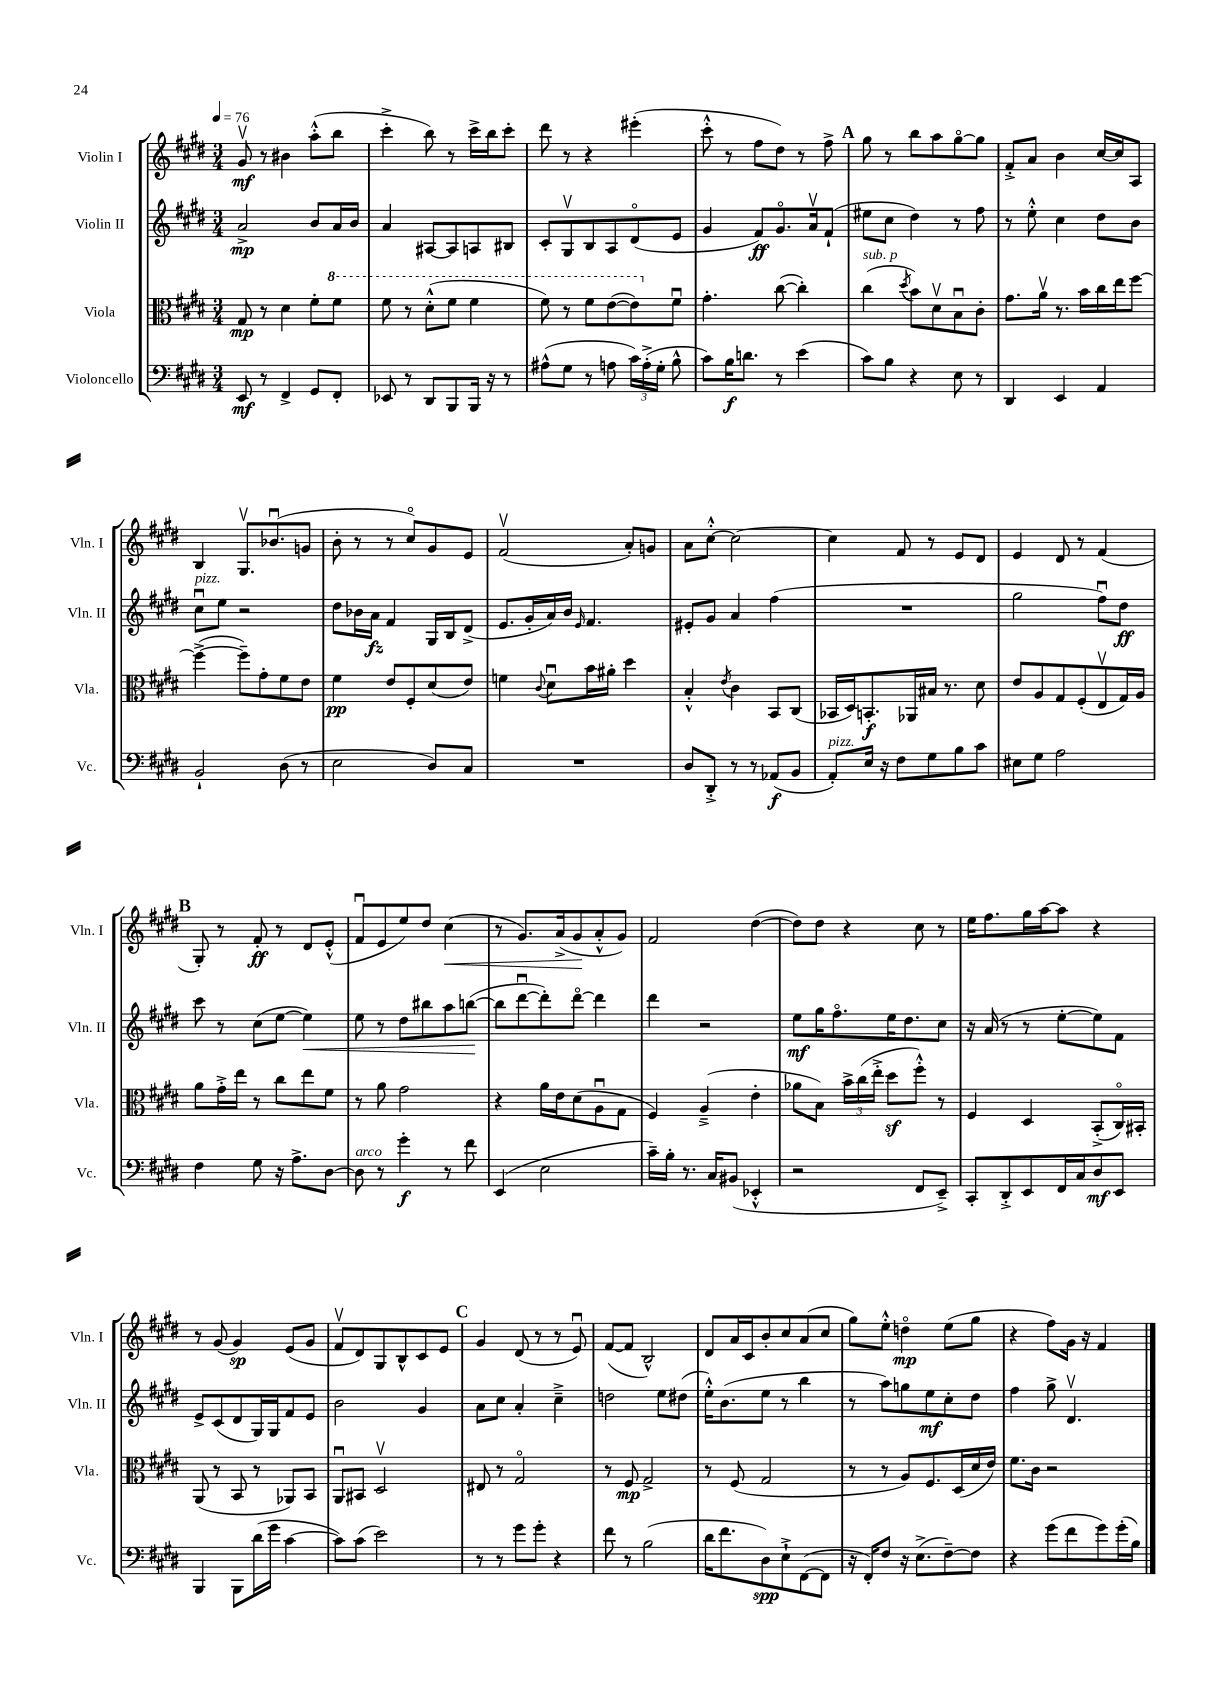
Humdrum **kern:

**kern	**dynam	**kern	**dynam	**kern	**dynam	**kern	**dynam
*part4	*part4	*part3	*part3	*part2	*part2	*part1	*part1
*staff4	*staff4	*staff3	*staff3	*staff2	*staff2	*staff1	*staff1
*I"Violoncello	*	*I"Viola	*	*I"Violin II	*	*I"Violin I	*
*I'Vc.	*	*I'Vla.	*	*I'Vln. II	*	*I'Vln. I	*
*clefF4	*	*clefC3	*	*clefG2	*	*clefG2	*
*k[f#c#g#d#]	*	*k[f#c#g#d#]	*	*k[f#c#g#d#]	*	*k[f#c#g#d#]	*
*M3/4	*	*M3/4	*	*M3/4	*	*M3/4	*
*MM76	*	*MM76	*	*MM76	*	*MM76	*
=1	=1	=1	=1	=1	=1	=1	=1
8EE/	mf	8G#/	mp	2a^/	mp	8g#v/	mf
8r	.	8r	.	.	.	8r	.
4FF#^/	.	4d#\	.	.	.	4b#X\	.
8GG#/L	.	8f#'\L	.	8b/L	.	(8aa'^^\L	.
*	*	*8va	*	*	*	*	*
8FF#'/J	.	8ff#\J	.	16a/L	.	8bb\J	.
.	.	.	.	16b/JJ	.	.	.
=2	=2	=2	=2	=2	=2	=2	=2
8EE-X/	.	8ff#\	.	4a/	.	4ccc#'^\	.
8r	.	8r	.	.	.	.	.
8DD#/L	.	(8dd#'^^\L	.	[8A#X/L	.	8bb\)	.
8BBB/	.	8ff#\J	.	8A#/]	.	8r	.
16BBB/Jk	.	4ff#\	.	8An/	.	16ccc#^\LL	.
16r	.	.	.	.	.	16bb\J	.
8r	.	.	.	8B#X/J	.	8ccc#'\J	.
=3	=3	=3	=3	=3	=3	=3	=3
(8A#X^^\L	.	8ff#\)	.	8c#'/L	.	8ddd#\	.
8G#\J	.	8r	.	8G#v/	.	8r	.
8r	.	8ff#\L	.	8B/	.	4r	.
8An\	.	([8ee\	.	8A/	.	.	.
24c#\LL)	.	8ee\])	.	(8d#/	.	(4eee#X'\	.
(24A'^\	.	.	.	.	.	.	.
24G#'\JJ	.	.	.	.	.	.	.
*	*	*X8va	*	*	*	*	*
8B^^\	.	8f#u\J	.	8e/J	.	.	.
=4	=4	=4	=4	=4	=4	=4	=4
8c#\L)	.	4.g#'\	.	4g#/	.	8ccc#'^^\	.
16B\K	f	.	.	.	.	8r	.
8.dn\J	.	.	.	.	.	.	.
.	.	.	.	8f#/L)	ff	8ff#\L	.
8r	.	([8cc#\	.	8.g#/	.	8dd#\J)	.
(4e\	.	4cc#'\])	.	.	.	8r	.
.	.	.	.	16av/k	.	.	.
.	.	.	.	(8f#`/J	.	8ff#^\	.
!!LO:REH:place=s1:t=A
=5	=5	=5	=5	=5	=5	=5	=5
!	!	!LO:TX:a:i:t=sub. p	!	!	!	!	!
8c#\L)	.	(4cc#\	.	8ee#X\L	.	8gg#\	.
8B\J	.	.	.	8cc#\J	.	8r	.
.	.	8qdd#/	.	.	.	.	.
4r	.	8b\L)	.	4dd#\)	.	8bb\L	.
.	.	8d#v\	.	.	.	8aa\	.
8E\	.	8Bu\	.	8r	.	[8gg#\	.
8r	.	8c#'\J	.	8ff#\	.	8gg#\J]	.
=6	=6	=6	=6	=6	=6	=6	=6
4DD#/	.	8.g#\L	.	8r	.	8f#'^/L	.
.	.	.	.	8ee'^^\	.	8a/J	.
.	.	16av\Jk	.	.	.	.	.
4EE/	.	8.r	.	4cc#\	.	4b\	.
.	.	16b\LL	.	.	.	.	.
4AA/	.	16cc#\	.	8dd#\L	.	[16cc#/LL	.
.	.	16ee\J	.	.	.	16cc#/J]	.
.	.	[8ff#\J	.	8b\J	.	8A/J	.
!!LO:LB:g=z
=7	=7	=7	=7	=7	=7	=7	=7
!	!	!	!	!LO:TX:a:i:t=pizz.	!	!	!
2BB`/	.	(4ff#^\_	.	8cc#u\L	.	4B/	.
.	.	.	.	8ee\J	.	.	.
.	.	8ff#~\L])	.	2r	.	8.G#v/L	.
.	.	8g#'\	.	.	.	.	.
.	.	.	.	.	.	(8.b-Xu/	.
(8D#\	.	8f#\	.	.	.	.	.
8r	.	8e\J	.	.	.	8gn/J	.
=8	=8	=8	=8	=8	=8	=8	=8
2E\	.	4f#\	pp	8dd#\L	.	8b'\	.
.	.	.	.	16b-X\L	.	8r	.
.	.	.	.	16a\JJ	fz	.	.
.	.	8e/L	.	4f#/	.	8r	.
.	.	8F#'/	.	.	.	8cc#/L)	.
8D#/L)	.	(8d#/	.	16G#/LL	.	8g#/	.
.	.	.	.	16B/J	.	.	.
8C#/J	.	8e/J)	.	(8d#^/J	.	8e/J	.
=9	=9	=9	=9	=9	=9	=9	=9
2.r	.	4fn\	.	8.e/L	.	(2f#v/	.
.	.	.	.	16g#'/L	.	.	.
.	.	8qqc#/	.	.	.	.	.
.	.	8d#u\L	.	16a/)	.	.	.
.	.	.	.	16b/JJ	.	.	.
.	.	.	.	16qqe/	.	.	.
.	.	16b\L	.	4.f#/	.	.	.
.	.	16a#X'\JJ	.	.	.	.	.
.	.	4dd#\	.	.	.	8a'/L)	.
.	.	.	.	.	.	8gn/J	.
=10	=10	=10	=10	=10	=10	=10	=10
8D#/L	.	4B'^^/	.	8e#X'/L	.	8a\L	.
8DD#'^/J	.	.	.	8g#/J	.	[8cc#'^^\J	.
.	.	8qe/	.	.	.	.	.
8r	.	4c#\	.	4a/	.	2cc#\_	.
8r	.	.	.	.	.	.	.
(8AA-X/L	f	8BB/L	.	(4ff#\	.	.	.
8BB/J	.	(8C#/J	.	.	.	.	.
=11	=11	=11	=11	=11	=11	=11	=11
!LO:TX:a:i:t=pizz.	!	!	!	!	!	!	!
8AA'/L)	.	16BB-X/LL	.	2.r	.	4cc#\]	.
.	.	16D#/J)	.	.	.	.	.
16E/Jk	.	8.BBn'/	f	.	.	.	.
16r	.	.	.	.	.	.	.
8F#\L	.	.	.	.	.	8f#/	.
.	.	16AA-X/L	.	.	.	.	.
8G#\	.	16B#X/JJ	.	.	.	8r	.
.	.	8.r	.	.	.	.	.
8B\	.	.	.	.	.	8e/L	.
8c#\J	.	8d#\	.	.	.	8d#/J	.
=12	=12	=12	=12	=12	=12	=12	=12
8E#X\L	.	8e/L	.	2gg#\	.	4e/	.
8G#\J	.	8A/	.	.	.	.	.
2A\	.	8G#/	.	.	.	8d#/	.
.	.	(8F#'/	.	.	.	8r	.
.	.	8Ev/	.	8ff#u\L)	.	(4f#/	.
.	.	16G#/L)	.	8dd#\J	ff	.	.
.	.	16A/JJ	.	.	.	.	.
!!LO:LB:g=z
!!LO:REH:place=s1:t=B
=13	=13	=13	=13	=13	=13	=13	=13
4F#\	.	8a\L	.	8ccc#\	.	8G#'/)	.
.	.	16g#'^\L	.	8r	.	8r	.
.	.	16ee\JJ	.	.	.	.	.
8G#\	.	8r	.	(8cc#\L	.	8f#'/	ff
16r	.	8cc#\L	.	[8ee\J	.	8r	.
8.A^\L	.	.	.	.	.	.	.
!	!	!	!	!	!LO:HP:b	!	!
.	.	8ee\	.	4ee\])	<	8d#/L	.
[8D#\J	.	8f#\J	.	.	.	(8e'^^/J	.
=14	=14	=14	=14	=14	=14	=14	=14
!LO:TX:a:i:t=arco	!	!	!	!	!	!	!
8D#\]	.	8r	.	8ee\	.	8f#u/L	.
8r	.	8a\	.	8r	.	8e/	.
4g#'\	f	2g#\	.	8dd#\L	.	8ee/)	.
.	.	.	.	8bb#X\	.	8dd#/J	.
!	!	!	!	!	!	!	!LO:HP:b
8r	.	.	.	8aa\	.	(4cc#\	<
8f#\	.	.	.	([8bbn\J	.	.	.
.	.	.	.	.	[	.	.
=15	=15	=15	=15	=15	=15	=15	=15
(4EE/	.	4r	.	8bb\L]	.	8r	.
.	.	.	.	[8ddd#u\	.	8.g#/L)	.
2E\	.	16a\LL	.	8ddd#'\])	.	.	.
.	.	16e\J	.	.	.	(16a^/k	.
.	.	(8d#\	.	[8ddd#\J	.	8g#/	.
.	.	8Au\	.	4ddd#\]	.	8a'^^/	[
.	.	8G#\J	.	.	.	8g#/J)	.
=16	=16	=16	=16	=16	=16	=16	=16
16c#~\LL)	.	4F#/)	.	4ddd#\	.	2f#/	.
16B'\JJ	.	.	.	.	.	.	.
8.r	.	.	.	.	.	.	.
.	.	(4A~^/	.	2r	.	.	.
16C#/KL	.	.	.	.	.	.	.
(8BB#X/J	.	.	.	.	.	.	.
4EE-X'^^/	.	4e'\	.	.	.	([4dd#\	.
=17	=17	=17	=17	=17	=17	=17	=17
2r	.	8a-X\L	.	8ee\L	mf	8dd#\L])	.
.	.	8B\J)	.	16gg#\K	.	8dd#\J	.
.	.	.	.	8.ff#\	.	.	.
.	.	24b^\LL	.	.	.	4r	.
.	.	(24cc#\	.	.	.	.	.
.	.	24ee'^\JJ	.	.	.	.	.
.	.	8dd#z\L	.	16ee\K	.	.	.
.	.	.	.	8.dd#\	.	.	.
8FF#/L	.	8ff#'^^\J)	.	.	.	8cc#\	.
8EE~^/J)	.	8r	.	8cc#\J	.	8r	.
=18	=18	=18	=18	=18	=18	=18	=18
8CC#'/L	.	4F#/	.	16r	.	16ee\KL	.
.	.	.	.	(16a/	.	8.ff#\	.
8DD#'^/	.	.	.	8r	.	.	.
8EE/	.	4D#/	.	8r	.	16gg#\L	.
.	.	.	.	.	.	[16aa\J	.
16FF#/L	.	.	.	[8ee'\L	.	8aa\J]	.
16C#/J	.	.	.	.	.	.	.
8D#/	mf	(8BB'^/L	.	8ee\])	.	4r	.
8EE/J	.	16C#/L)	.	8f#\J	.	.	.
.	.	16BB#X'/JJ	.	.	.	.	.
!!LO:LB:g=z
=19	=19	=19	=19	=19	=19	=19	=19
4BBB/	.	(8AA/	.	8e^/L	.	8r	.
.	.	8r	.	(8c#/	.	(8g#/	.
8BBB\L	.	8BB/	.	8d#/	.	4g#/)	sp
(16d#\L	.	8r	.	16G#/L)	.	.	.
16g#\JJ	.	.	.	16G#/J	.	.	.
[4c#\	.	8AA-X/L)	.	8f#/	.	(8e/L	.
.	.	8BB/J	.	8e/J	.	8g#/J	.
=20	=20	=20	=20	=20	=20	=20	=20
8c#\L])	.	8AAu/L	.	2b\	.	8f#v/L	.
(8c#\J	.	8BB#X/J	.	.	.	8d#/)	.
2e\)	.	2D#v/	.	.	.	8G#/	.
.	.	.	.	.	.	8B^^/	.
.	.	.	.	4g#/	.	8c#/	.
.	.	.	.	.	.	8e/J	.
!!LO:REH:place=s1:t=C
=21	=21	=21	=21	=21	=21	=21	=21
8r	.	8E#X/	.	8a\L	.	4g#/	.
8r	.	8r	.	8cc#\J	.	.	.
8g#\L	.	2G#/	.	4a'/	.	(8d#/	.
8g#'\J	.	.	.	.	.	8r	.
4r	.	.	.	4cc#~^\	.	8r	.
.	.	.	.	.	.	8eu/)	.
=22	=22	=22	=22	=22	=22	=22	=22
8f#\	.	8r	.	2ddn\	.	([8f#/L	.
8r	.	8F#/	mp	.	.	8f#/J]	.
(2B\	.	2G#^/	.	.	.	2B^^/)	.
.	.	.	.	8ee\L	.	.	.
.	.	.	.	(8dd#X\J	.	.	.
=23	=23	=23	=23	=23	=23	=23	=23
16d#\KL	.	8r	.	16ee'^^\KL)	.	8d#/L	.
8.f#\	.	.	.	(8.b\	.	.	.
.	.	(8F#/	.	.	.	16a/L	.
.	.	.	.	.	.	16c#/J	.
8D#\)	spp	2G#/	.	8ee\J	.	8b'/	.
8E`^\	.	.	.	8r	.	8cc#/	.
([8FF#\	.	.	.	4bb\	.	(8a/	.
8FF#\J]	.	.	.	.	.	8cc#/J	.
=24	=24	=24	=24	=24	=24	=24	=24
16r	.	8r	.	8r	.	8gg#\L)	.
16FF#'/KL)	.	.	.	.	.	.	.
8F#/J	.	8r	.	8aa\L)	.	8ee'^^\J	.
16r	.	8A/L)	.	8ggn\	.	4ddn\	mp
(8.E^\L	.	.	.	.	.	.	.
.	.	8.F#/	.	8ee\	mf	.	.
[8F#~\)	.	.	.	8cc#'\	.	(8ee\L	.
.	.	(16D#/L	.	.	.	.	.
8F#\J]	.	16d#/	.	8dd#\J	.	8gg#\J	.
.	.	16e/JJ)	.	.	.	.	.
=25	=25	=25	=25	=25	=25	=25	=25
4r	.	8.f#\L	.	4ff#\	.	4r	.
.	.	16c#\Jk	.	.	.	.	.
(8g#\L	.	2r	.	8gg#^\	.	8ff#\L)	.
8f#\	.	.	.	4.d#v/	.	16g#\Jk	.
.	.	.	.	.	.	16r	.
8g#\)	.	.	.	.	.	4f#/	.
(16g#'\L	.	.	.	.	.	.	.
16B\JJ)	.	.	.	.	.	.	.
==	==	==	==	==	==	==	==
*-	*-	*-	*-	*-	*-	*-	*-
